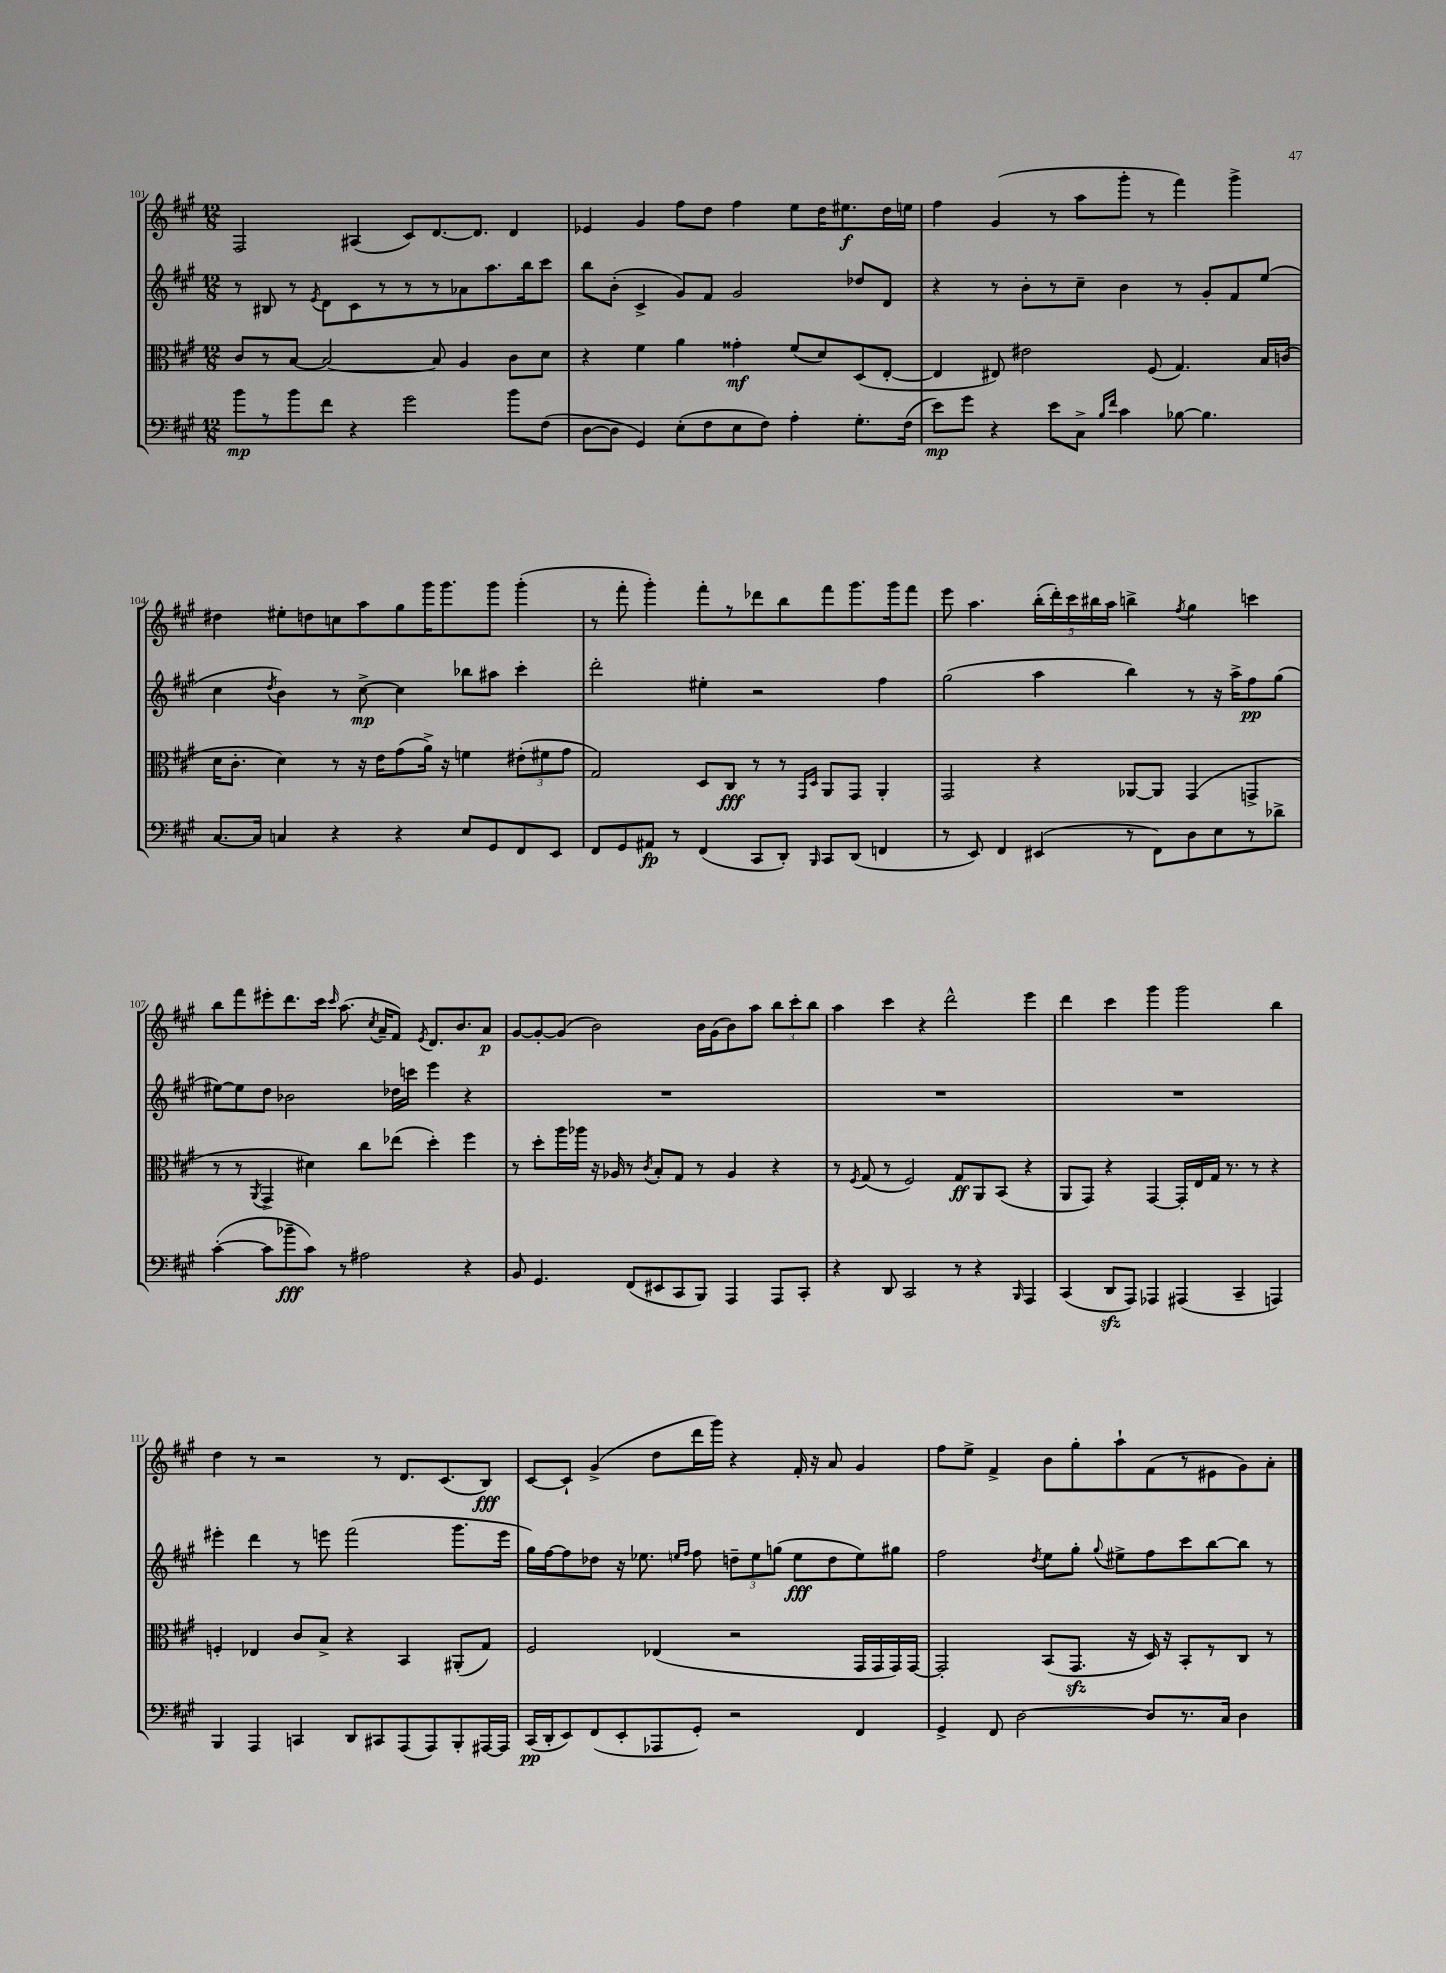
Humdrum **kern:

**kern	**kern	**kern	**kern
*staff4	*staff3	*staff2	*staff1
*clefF4	*clefC3	*clefG2	*clefG2
*k[f#c#g#]	*k[f#c#g#]	*k[f#c#g#]	*k[f#c#g#]
*M12/8	*M12/8	*M12/8	*M12/8
8b	8c#	8r	2F#
8r	8r	8B#	.
8b	[8B	8r	.
.	.	8qe	.
8f#	2B_	8d	.
4r	.	8c#	(4A#
.	.	8r	.
2g#	.	8r	8c#)
.	8B]	8r	[8.d
.	4A	8a-	.
.	.	.	8.d]
.	.	8.aa	.
8b	8c#	.	4d
.	.	16bb	.
(8F#	8d	8ccc#	.
=	=	=	=
[8D	4r	8bb	4e-
8D]	.	(8b'	.
4GG#)	4f#	4c#^	4g#
(8E'	4a	8g#)	8ff#
8F#	.	8f#	8dd
8E	4g##'	2g#	4ff#
8F#)	.	.	.
4A'	(8f#	.	8ee
.	8d)	.	16dd
.	.	.	8.ee#
8.G#'	(8D	8dd-	.
.	[8E'	8d	16dd
(16F#	.	.	16ee
=	=	=	=
8e)	4E]	4r	4ff#
8g#	.	.	.
4r	8E#)	8r	(4g#
.	2e#	8b'	.
8e	.	8r	8r
8C#^	.	8cc#~	8aa
16qqB	.	.	.
16qqf#	.	.	.
4c#	.	4b	8ggg#'
.	(8F#	.	8r
[8B-	4.G#)	8r	4fff#)
4.B-]	.	8g#'	.
.	.	8f#	4ggg#^
.	16B	(8ee	.
.	(16c	.	.
=	=	=	=
[8.C#	16d	4cc#	4dd#
.	8.c#'	.	.
16C#]	.	.	.
.	.	8qdd	.
4C	4d)	4b)	8ee#'
.	.	.	8dd
4r	8r	8r	8cc
.	16r	[8cc#^	8aa
.	16e	.	.
4r	(8g#	4cc#]	8gg#
.	16a^)	.	16ggg#
.	16r	.	8.ggg#
8E	4f	8bb-	.
8GG#	.	8aa#	8ggg#
8FF#	(12e#'	4ccc#'	(4ggg#'
.	12f#	.	.
8EE	.	.	.
.	12g#	.	.
=	=	=	=
8FF#	2G#)	2ddd'	8r
8GG#	.	.	8fff#'
8AA#	.	.	4ggg#')
8r	.	.	.
(4FF#	8D	4ee#'	8fff#'
.	8C#	.	8r
8CC#	8r	2r	8ddd-
8DD')	8r	.	8bb
.	16qqGG#	.	.
16qqBBB	16qqD	.	.
8CC#	8AA	.	8fff#
(8DD	8GG#	.	8.ggg#
4FF	4AA'	4ff#	.
.	.	.	16ggg#
.	.	.	8fff#
=	=	=	=
8r	2GG#	(2gg#	8eee
8EE)	.	.	4.aa
4FF#	.	.	.
(4EE#	4r	4aa	(20bb'
.	.	.	20ddd')
.	.	.	20ccc#
.	.	.	20bb#
.	.	.	20aa
8r	[8AA-	4bb)	4bb^
8FF#)	8AA-]	.	.
.	.	.	8qff#
8D	(4GG#	8r	4gg#
8E	.	16r	.
.	.	16aa^	.
8r	4GG^	8ff#	4ccc
8d-^	.	(8gg#	.
=	=	=	=
([4c#'	8r	[8ee#)	8bb
.	8r	8ee#]	8fff#
.	8qAA	.	.
8c#]	4GG#^	8dd	8eee#'
8b-~	.	2b-	8.ddd
8c#)	4d#)	.	.
.	.	.	16ccc#
.	.	.	16qqccc#
8r	.	.	(8.aa
2A#	8cc#	.	.
.	.	.	8qcc#
.	.	.	16a~
.	(8ee-	16dd-	8f#)
.	.	16ccc	.
.	.	.	8qe
.	4dd')	4eee	8.d
.	.	.	8.b
4r	4ff#	4r	.
.	.	.	8a
=	=	=	=
8BB	8r	1.r	[8g#
4.GG#	8dd'	.	8g#'_
.	16aa	.	(8g#]
.	16aa-	.	.
.	16r	.	2b)
.	16A-	.	.
(8FF#	8r	.	.
.	8qc#	.	.
8EE#	8B'	.	.
8CC#	8G#	.	.
8BBB)	8r	.	16b
.	.	.	(16g#
4AAA	4A-	.	8b)
.	.	.	8aa
8AAA	4r	.	12bb
.	.	.	12ccc#'
8CC#'	.	.	.
.	.	.	12bb
=	=	=	=
4r	8r	1.r	4aa
.	8qF#	.	.
.	(8G#	.	.
8DD	8r	.	4ccc#
2CC#	2F#)	.	.
.	.	.	4r
.	.	.	2ddd^^
8r	8G#	.	.
4r	8AA	.	.
.	(8BB	.	.
16qqBBB	.	.	.
4AAA	4r	.	4eee
=	=	=	=
(4CC#	8AA	1.r	4ddd
.	8GG#)	.	.
8DD	4r	.	4ccc#
8AAA)	.	.	.
4AAA-	[4GG#	.	4ggg#
(4AAA#	16GG#']	.	2ggg#
.	16E	.	.
.	16G#	.	.
.	8.r	.	.
4CC#~	.	.	.
.	8r	.	.
4AAA)	4r	.	4bb
=	=	=	=
4BBB	4F'	4eee#'	4dd
4AAA	4E-	4ddd	8r
.	.	.	2r
4CC	8c#	8r	.
.	8B^	8eee	.
8DD	4r	(2fff#	.
8CC#	.	.	8r
(8AAA	4BB	.	8.d
8AAA)	.	.	.
.	.	.	(8.c#
8BBB'	(8AA#'	8.ggg#	.
[16AAA#	8G#)	.	8B)
16AAA#]	.	16eee	.
=	=	=	=
(16CC#	2F#	16gg#)	[8c#
16DD'	.	[16ff#	.
8EE)	.	8ff#]	8c#`]
(8FF#	.	8dd-	(4g#^
8EE'	.	16r	.
.	.	8.ee-	.
8AAA-	(4E-	.	8dd
.	.	16qqee	.
.	.	16qqff#	.
8GG#')	.	8ff#	16ddd
.	.	.	16ggg#)
2r	2r	12dd~	4r
.	.	12ee	.
.	.	(12gg	.
.	.	8ee	16f#'
.	.	.	16r
.	.	8dd	8a
4FF#	16GG#	8ee)	4g#
.	16GG#	.	.
.	16GG#)	8gg#	.
.	[16GG#	.	.
=	=	=	=
4GG#^	2GG#']	2ff#	8ff#
.	.	.	8ee^
8FF#	.	.	4f#^
[2D	.	.	.
.	.	8qdd	.
.	(8BB	8ee	8b
.	8.GG#	8gg#'	8gg#'
.	.	8qqgg#	.
.	.	8ee#^	8aa`
.	16r	.	.
8D]	16D)	8ff#	(8f#
.	16r	.	.
8.r	8BB'	8ccc#	8r
.	8r	[8bb	8e#
16C#	.	.	.
4D	8C#	8bb]	8g#)
.	8r	8r	8a'
==	==	==	==
*-	*-	*-	*-
